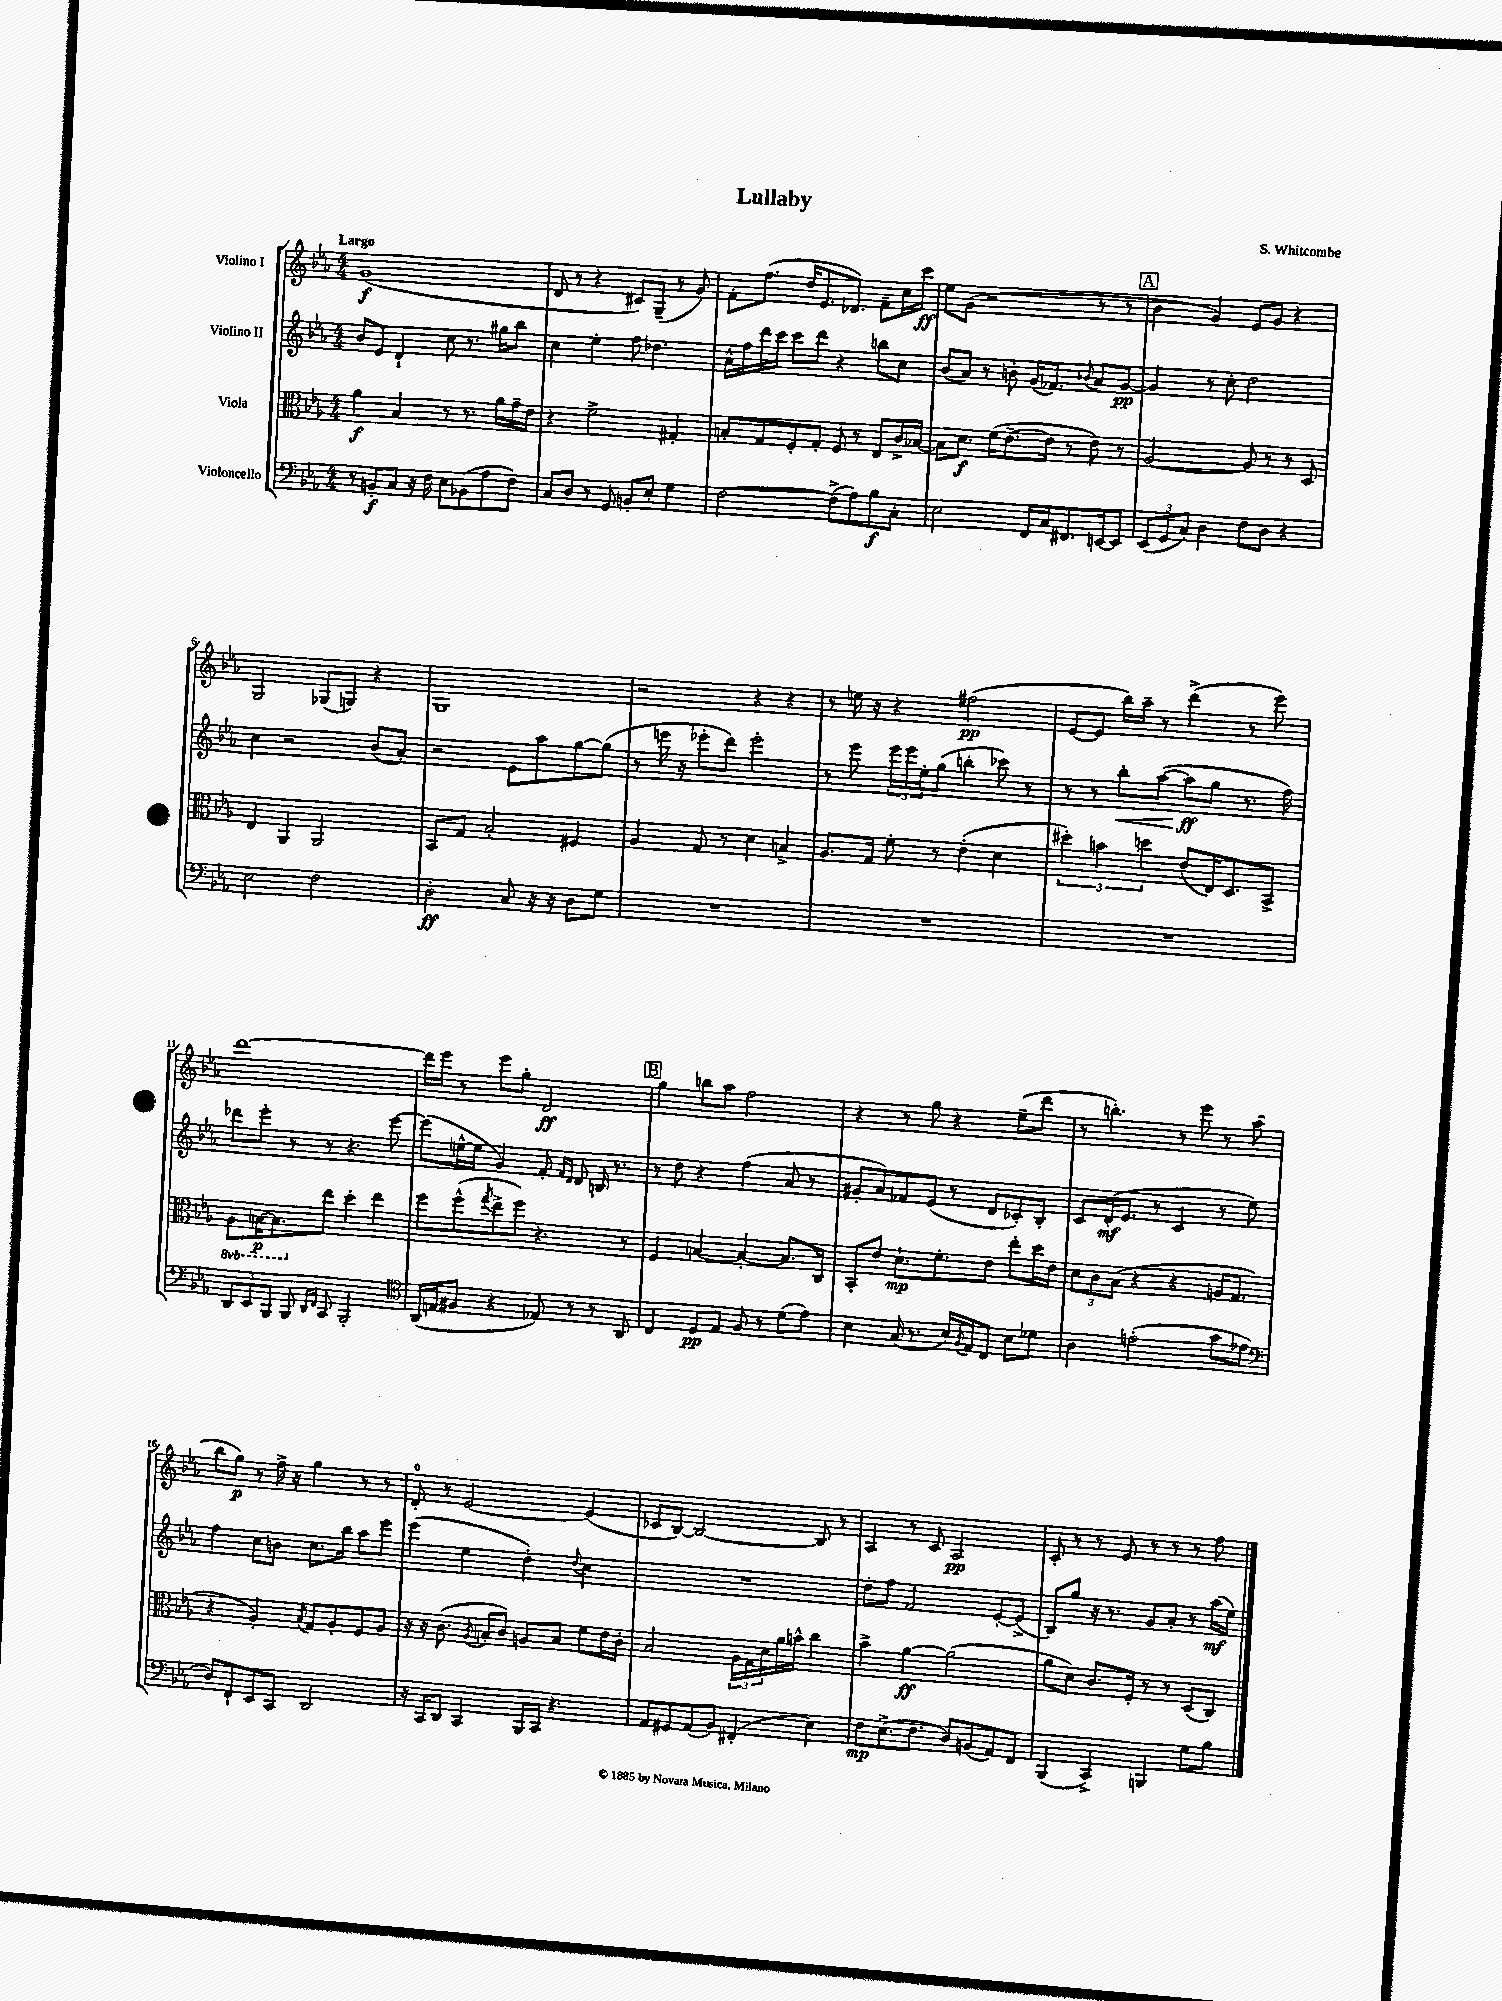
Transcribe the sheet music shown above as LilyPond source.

\header { title = "Lullaby" composer = "S. Whitcombe" }
<<
\new StaffGroup <<
\new Staff = "s0" \with { instrumentName = "Violino I" } {
    \clef treble \key ees \major \numericTimeSignature \time 4/4 \tempo "Largo"
    g'1\f( |
    d'8 r8 r4 cis'8) g8--( r8 g'8) |
    f'8-. f''8.( d''16 ees'8. des'8.) f'8-- c''16 c'''16\ff |
    ees''8 g'8( r2 r8 r8 |
    \mark \markup { \box "A" } bes'4 g'4) ees'8 g'8 r4 |
    g2 ges8( g8) r4 |
    g1 |
    r2 r4 r4 |
    r8 e''16 r16 r4 fis''2\pp( |
    ees'8~ ees'8 bes''16) aes''16-- r8 d'''4->( r8 ees'''8) |
    d'''1~ |
    d'''16 ees'''16 r8 ees'''8 g''8-. d'2\ff |
    \mark \markup { \box "B" } g''4 b''8 aes''8 f''2 |
    r4 r8 g''8 r4 ees''8--( d'''8 |
    r8 b''4.-.) r8 ees'''8 r8 aes''8( |
    bes''8 g''8\p) r8 f''16-> r16 g''4 r8 r8 |
    d'8-0-. r8 ees'2~ ees'4( |
    ces'8 bes8~) bes2~ bes8 r8 |
    aes4 r8 c'8 aes2\pp |
    c'8-. r8 r8 ees'8 r8 r8 r8 f''8 \bar "|." |
}
\new Staff = "s1" \with { instrumentName = "Violino II" } {
    \clef treble \key ees \major \numericTimeSignature \time 4/4
    bes'8 ees'8 d'4-! c''8 r8. gis''16 bes''8 |
    c''4 ees''4-. f''8 des''4. |
    aes'16-^ f''16 d'''16 c'''16 c'''8 d'''8 r4 b''8 c''8 |
    bes'8( aes'8) r8 b'8-. g'16( fes'8.) \appoggiatura { bes'8 } aes'8 g'8~\pp |
    \mark \markup { \box "A" } g'4 r8 c''8-. d''2 |
    c''4 r2 bes'8( aes'8-.) |
    r2 ees'8 aes''8 g''8~ g''8( |
    r8 e'''16 r16 ees'''8-. d'''8) ees'''2-. |
    r8 ees'''8 \tuplet 3/2 { ees'''16 ees'''16 ees''16-. } g''8( b''4-. ces'''8) r8 |
    r8 r8 bes''8-.\< aes''8~( aes''8\ff\! g''8 r8. f''16) |
    des'''8 ees'''8-. r8 r8 r4. ees'''8~ |
    ees'''8( e''16~-^ e''16 g'4) f'8-. \grace { f'16 d'16 } d'8 b16 r8. |
    \mark \markup { \box "B" } r8 d''8 r4 f''4( aes'8 r8 |
    gis'8-. aes'8) fes'8 ees'8( r8 d'8 ces'8-.) bes8-. |
    c'8 d'16-.\mf( ees'8. r8 c'4 r8 ees''8) |
    f''4 c''8 b'8 c''8. bes''16 aes''8 ees'''8 |
    ees'''4( ees''4 d''4-.) \appoggiatura { d''8 } c''4 |
    R1 |
    d''8-. f''8 f'2 ees'8~-. ees'8->( |
    bes8) g''8 r16 r8. g'8 aes'8-. r8 aes''16\mf( ees''16) \bar "|." |
}
\new Staff = "s2" \with { instrumentName = "Viola" } {
    \clef alto \key ees \major \numericTimeSignature \time 4/4 \set Staff.ottavationMarkups = #ottavation-simple-ordinals
    aes'4\f bes4 r8 r8. aes'16 g'16-- ees'16 |
    r4 f'2-> gis4-. |
    b8-. g8 f8-. g8-. f8 r8 ees8 c'16-> bes16~ |
    bes8 d'8.\f f'16( ees'8.~-- ees'16 r8 ees'8) r8 |
    \mark \markup { \box "A" } aes2~ aes8 r8 r8 d8 |
    ees4 aes,4 aes,2 |
    bes,8 g8 bes2-. fis4 |
    aes4 g8 r8 d'4 b4-> |
    aes8. g16 f'8-. r8 ees'4-.( d'4 |
    \tuplet 3/2 { dis''4-.) b'4 d''4 } ees'8( ees16) d8. bes,8-> |
    \ottava #-1 aes,8 b,16~\p b,8. \ottava #0 ees''8 d''4-. ees''4 |
    f''8 f''8-^( \acciaccatura { g''8 } ees''8-> f''8) r4. r8 |
    \mark \markup { \box "B" } f4 b4~ b4~-. b8. c16 |
    bes,8-. ees'8 d'8.-!\mp f'8.-. ees'8 ees''8-. d''16 ees'16 |
    \tuplet 3/2 { d'8 c'8 bes8( } r4 r4 a16 g8. |
    r4 aes4-.) \acciaccatura { bes8 } g8 aes8-. f8 aes8 |
    r16 r16 c'8.( \acciaccatura { aes8 } b16-. c'8) a8 b8 f'8 ees'16 c'16-. |
    bes2 \tuplet 3/2 { aes16 g16 d'16 } aes'16 b'16-^ c''4 |
    bes'4-> aes'4~\ff aes'2( |
    aes'8 d'8) c'8. f16-. r8 r8 d8( c8) \bar "|." |
}
\new Staff = "s3" \with { instrumentName = "Violoncello" } {
    \clef bass \key ees \major \numericTimeSignature \time 4/4
    r8 b,8-.\f c8 r16 f16 ees8 bes,8( aes8 f8) |
    c8 d8 r8 g,8 b,8-. ees8-. g4 |
    f2~ f8->( aes8) bes8\f c8-. |
    ees2 f,16 c16 fis,8. e,16~ e,8 |
    \mark \markup { \box "A" } \tuplet 3/2 { ees,8( g,8 c8) } d4 f8 d8 r4 |
    ees2 f2 |
    d2-.\ff c8 r16 r16 d8 g8 |
    R1 |
    R1 |
    R1 |
    \tuplet 3/2 { d,8 ees,8 bes,,8 } bes,,8 \grace { d,16 f,16 } c,8 bes,,2-. |
    \clef tenor aes,16( e16 fis8 r4 ees8) r8 r8 aes,8 |
    \mark \markup { \box "B" } c4 d8\pp ees8 f8 r8 d'8( ees'8) |
    bes4 g16( r8. bes16) \acciaccatura { f8 } ees16 c8 bes8 des'8 |
    aes4 e'2-.( g'8 ees'8 |
    \clef bass d8) f,8-! ees,8 c,8 d,2 |
    r16 c,16 d,8 c,4 bes,,16 c,16 r4. |
    aes,8 gis,8 aes,8( bes,8) fis,4-.( ees4) |
    f8\mp ees8.->( f8. d8) b,8( aes,8) f,8 |
    bes,,4( c,4->) b,,4 g8 bes8 \bar "|." |
}
>>
>>
